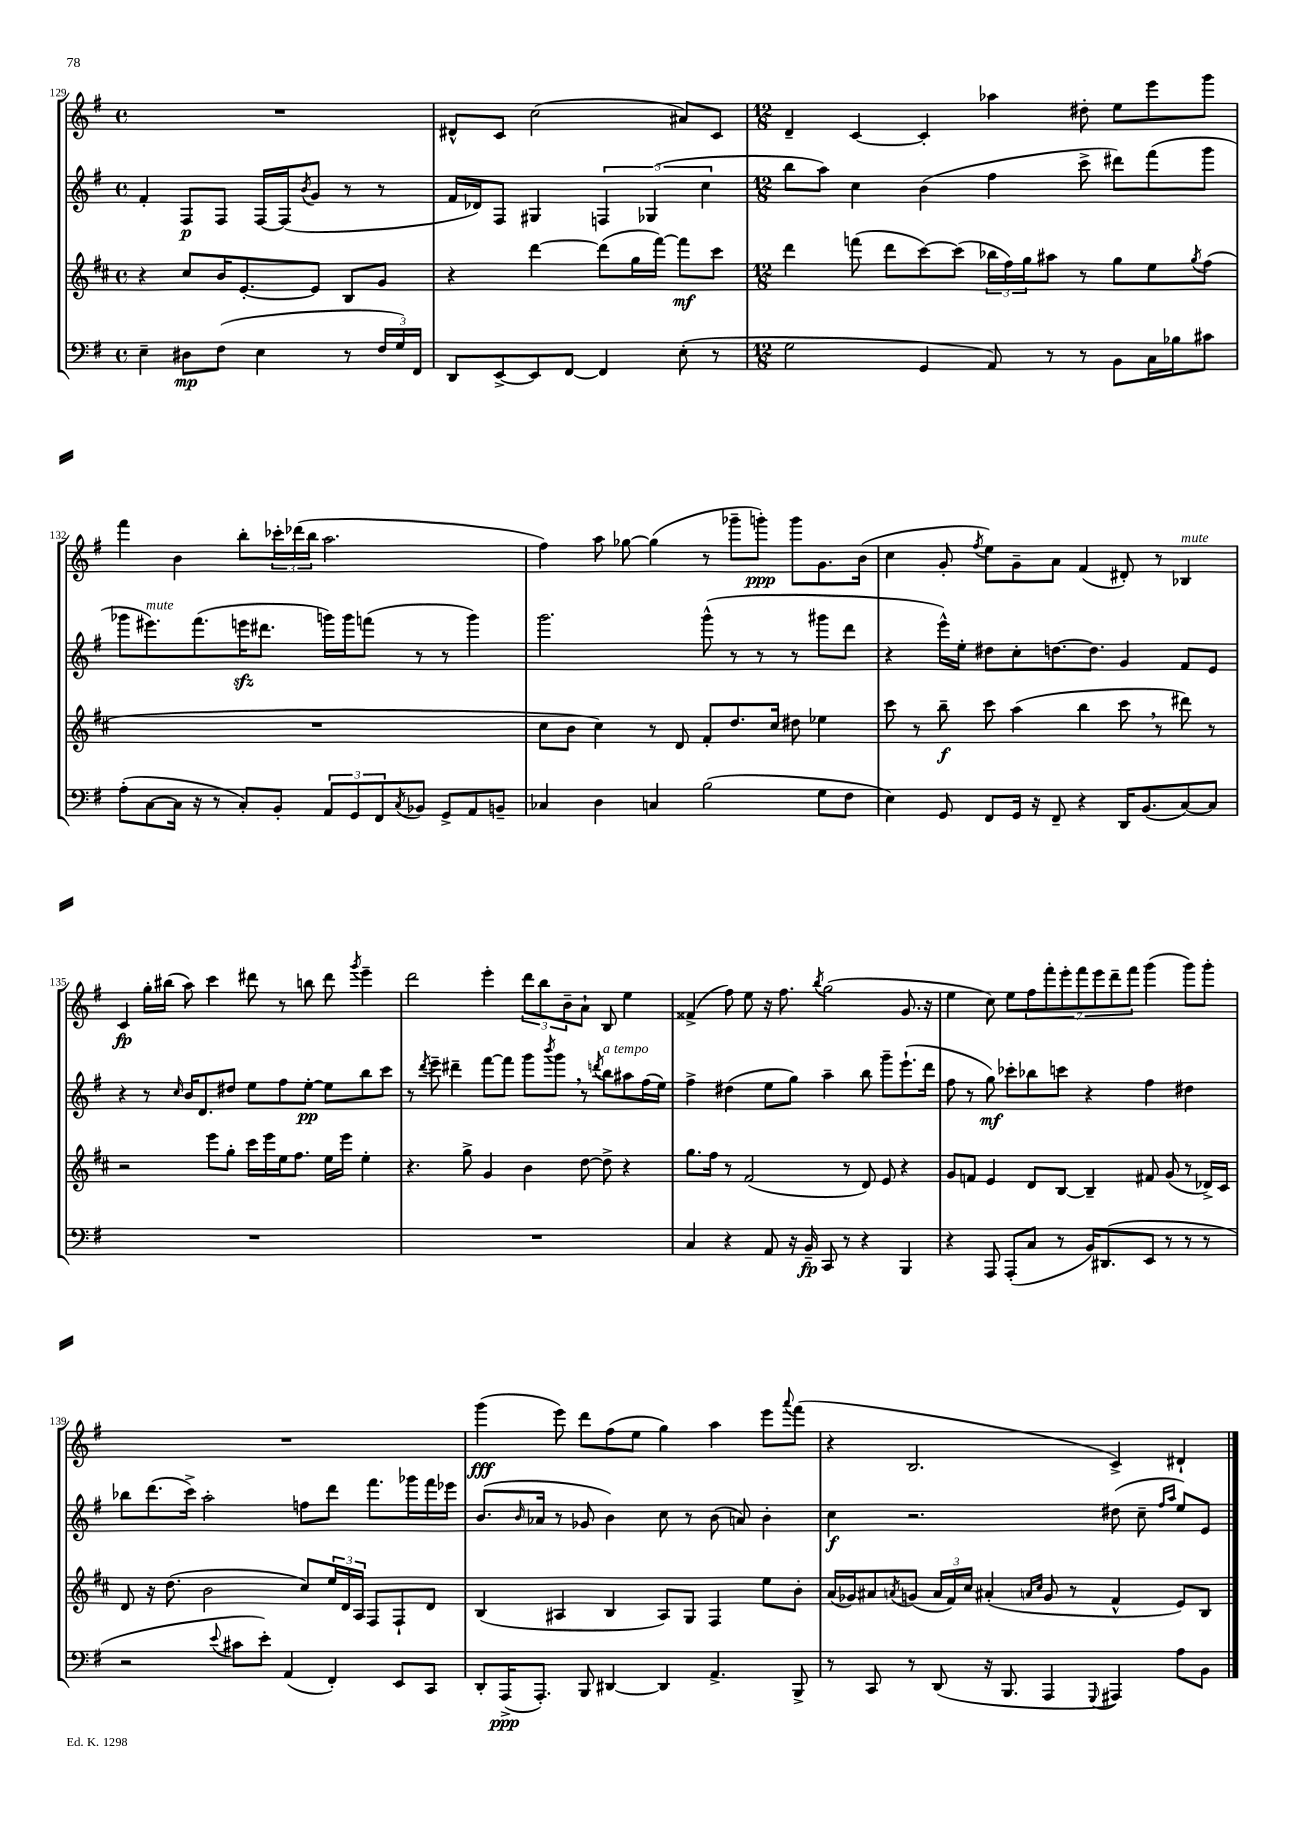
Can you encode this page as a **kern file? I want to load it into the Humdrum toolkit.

**kern	**kern	**kern	**kern
*staff4	*staff3	*staff2	*staff1
*clefF4	*clefG2	*clefG2	*clefG2
*k[f#]	*k[f#c#]	*k[f#]	*k[f#]
*M4/4	*M4/4	*M4/4	*M4/4
*met(c)	*met(c)	*met(c)	*met(c)
4E~	4r	4f#'	1r
8D#	8cc#	8F#	.
(8F#	16b	8F#	.
.	[8.e'	.	.
4E	.	[16F#	.
.	.	(16F#]	.
.	.	8qb	.
.	8e]	8g	.
8r	8B	8r	.
24F#	8g	8r	.
24G)	.	.	.
24FF#	.	.	.
=	=	=	=
8DD	4r	16f#	8d#^^
.	.	16d-)	.
[8EE^	.	8F#	8c
8EE]	[4ddd	4G#	(2cc
[8FF#	.	.	.
4FF#]	(8ddd]	6F	.
.	16gg	.	.
.	.	(6G-	.
.	[16fff#)	.	.
(8E'	8fff#]	.	8a#)
.	.	6cc	.
8r	8ccc#	.	8c
=	=	=	=
*M12/8	*M12/8	*M12/8	*M12/8
2G	4ddd	8bb	4d~
.	.	8aa)	.
.	(8fff	4cc	[4c
.	8ddd	.	.
4GG	[8ccc#)	(4b	4c']
.	(8ccc#]	.	.
8AA)	24bb-	4ff#	4aa-
.	24ff#)	.	.
.	24gg	.	.
8r	8aa#	.	.
8r	8r	8ccc^	8dd#'
8BB	8gg	8ddd#)	8ee
16C	8ee	(8fff#	8eee
16B-	.	.	.
.	8qgg	.	.
8c#	(8ff#	8ggg	8ggg
=	=	=	=
(8A'	1.r	8ggg-	4fff#
[8C	.	8.eee#)	.
16C]	.	.	4b
16r	.	(8.fff#	.
8r	.	.	.
8C')	.	16eee	8bb'
.	.	8.ddd#	.
8BB'	.	.	24ccc-'
.	.	.	(24ddd-
.	.	.	24bb
12AA	.	16ggg)	2.aa
.	.	16ggg	.
12GG	.	.	.
.	.	(8fff	.
12FF#	.	.	.
8qC	.	.	.
8BB-	.	8r	.
8GG^	.	8r	.
8AA	.	4ggg)	.
8BB~	.	.	.
=	=	=	=
4C-	8cc#	2.ggg	4ff#)
.	8b	.	.
4D	4cc#)	.	8aa
.	.	.	[8gg-
4C	8r	.	(4gg-]
.	8d	.	.
(2B	8f#'	(8ggg^^	8r
.	8.dd	8r	8ggg-~
.	.	8r	8ggg')
.	16cc#	.	.
.	8dd#	8r	8ggg
8G	4ee-	8ggg#	8.g
8F#	.	8ddd	.
.	.	.	(16b
=	=	=	=
4E)	8ccc#	4r	4cc
.	8r	.	.
8GG	8bb~	16eee^^)	8g'
.	.	16ee'	.
.	.	.	8qff#
8FF#	8ccc#	8dd#	8ee)
16GG	(4aa	8cc'	8g~
16r	.	.	.
8FF#~	.	[8.dd	8a
4r	4bb	.	(4f#
.	.	8.dd]	.
16DD	8ccc#	4g	8d#')
(8.BB	.	.	.
.	8r	.	8r
[8C)	8ddd#)	8f#	4B-
8C]	8r	8e	.
=	=	=	=
1.r	2r	4r	4c
.	.	8r	16gg'
.	.	.	(16bb#
.	.	16qqcc	.
.	.	16b	8aa)
.	.	8.d	.
.	8eee	.	4ccc
.	8gg'	8dd#	.
.	16ccc#	8ee	8ddd#
.	16eee	.	.
.	16ee	8ff#	8r
.	8.ff#	.	.
.	.	[8ee'	8bb
.	16ee	8ee]	8ddd#
.	16eee	.	.
.	.	.	8qggg
.	4ee'	8bb	4eee~
.	.	8ccc	.
=	=	=	=
1.r	4.r	8r	2ddd
.	.	8qddd	.
.	.	8eee~	.
.	.	4ddd#~	.
.	8gg^	.	.
.	4g	[8fff#	4eee'
.	.	8fff#]	.
.	4b	8ggg	12ddd
.	.	.	12bb
.	.	8qbbb	.
.	.	8ggg	.
.	.	.	12b~
.	[8dd	8r	8a`
.	.	8qddd	.
.	8dd^]	8bb	8B
.	4r	8aa#	4ee
.	.	(16ff#	.
.	.	16ee)	.
=	=	=	=
4C	8.gg	4ff#^	(4f##^
.	16ff#	.	.
4r	8r	(4dd#	8ff#)
.	(2f#	.	8ee
8AA	.	8ee	16r
.	.	.	8.ff#
16r	.	8gg)	.
16BB~	.	.	.
.	.	.	8qbb
8CC	.	4aa~	(2gg
8r	8r	.	.
4r	8d)	8bb	.
.	8e	8ggg~	.
4BBB	4r	(8.eee`	8.g
.	.	16ddd	16r
=	=	=	=
4r	8g	8ff#	4ee
.	8f	8r	.
8AAA	4e	8gg)	8cc)
(8AAA'	.	8ccc-'	8ee
8C	8d	8bb-	14ff#
.	.	.	14fff#'
8r	[8B	8ccc	.
.	.	.	14eee'
.	.	.	14fff#
16BB)	4B~]	4r	.
.	.	.	14eee
(8.DD#	.	.	.
.	.	.	14ddd~
.	.	.	14fff#
8EE	8f#	4ff#	(4ggg
8r	(8g	.	.
8r	8r	4dd#	8ggg)
8r	16d-^)	.	8ggg'
.	16c#	.	.
=	=	=	=
2r	8d	8bb-	1.r
.	16r	(8.ddd	.
.	(8.dd	.	.
.	.	16ccc^)	.
.	2b	2aa'	.
8qqe	.	.	.
8c#	.	.	.
8e')	.	.	.
(4AA	.	.	.
.	8cc#)	8ff	.
4FF#')	24ee	8ddd	.
.	24d	.	.
.	24A	.	.
.	8F#	8.fff#	.
8EE	8F#`	.	.
.	.	16ggg-	.
8CC	8d	16fff#	.
.	.	16eee-	.
=	=	=	=
8DD'	(4B	(8.b	(4ggg
(16AAA^	.	.	.
.	.	16qqb	.
8.AAA')	.	16a-	.
.	4A#	8r	8eee)
8BBB	.	8g-	8ddd
[4DD#	4B	4b)	(8ff#
.	.	.	8ee
4DD#]	8A#)	8cc	4gg)
.	8G	8r	.
4.AA^	4F#	(8b	4aa
.	.	8a)	.
.	8ee	4b'	8eee
.	.	.	8qqaaa
8BBB^	8b'	.	(8fff#
=	=	=	=
8r	(16a	4cc	4r
.	16g-)	.	.
8CC	8a#	.	.
.	8qa	.	.
8r	(8g	2.r	2.B
(8DD	24a	.	.
.	24f#)	.	.
.	24cc#	.	.
16r	(4a#'	.	.
8.BBB	.	.	.
.	16qqa	.	.
.	16qqcc#	.	.
4AAA	8g	.	.
.	8r	.	.
8qqGGG	.	.	.
4AAA#)	4f#^^	(8dd#	4c^)
.	.	8cc~	.
.	.	16qqff#	.
.	.	16qqaa	.
8A	8e)	8ee)	4d#`
8BB	8B	8e	.
==	==	==	==
*-	*-	*-	*-
